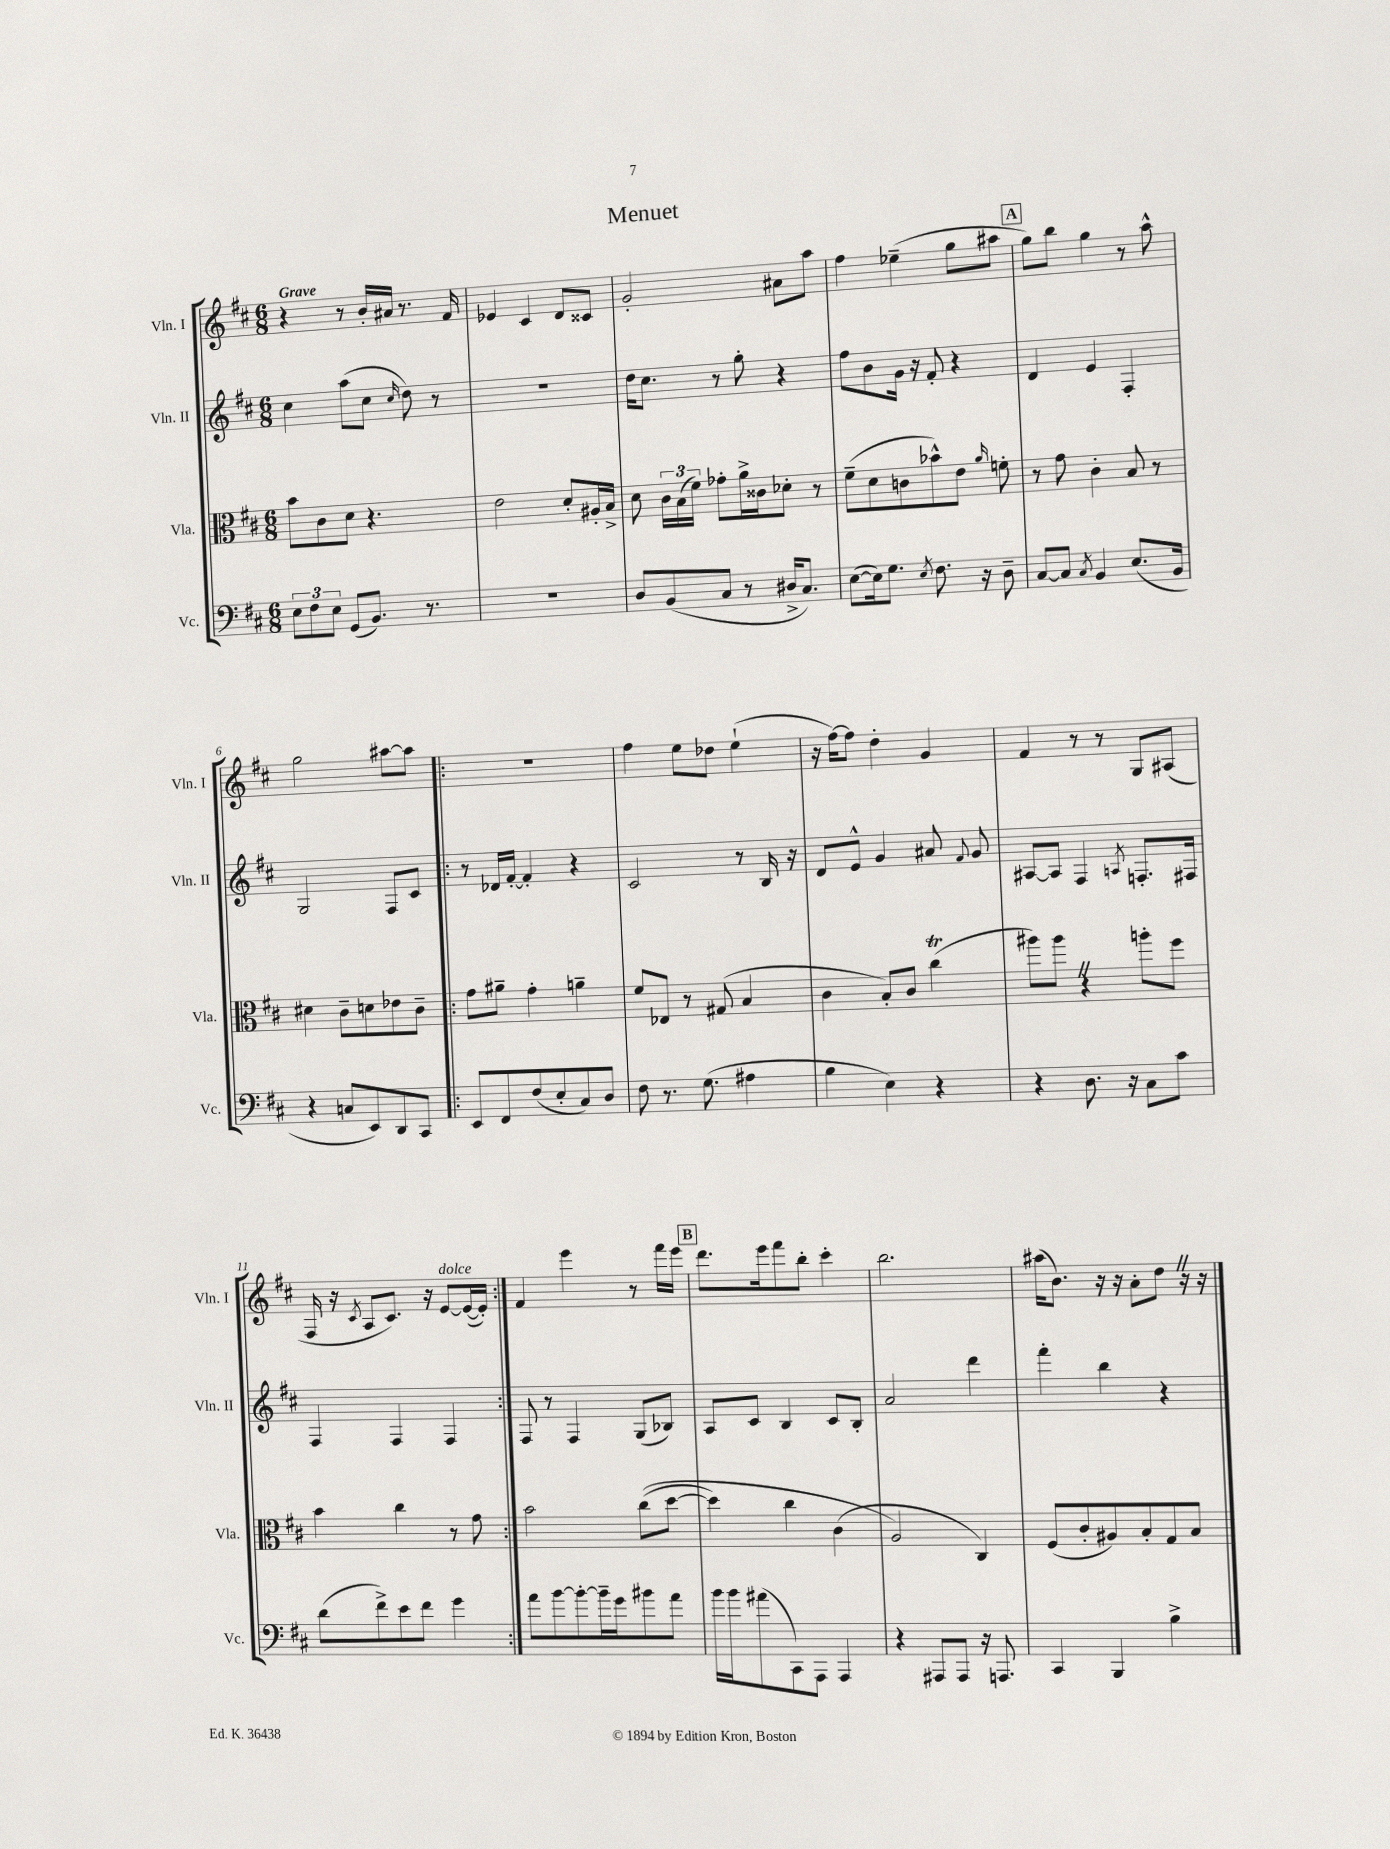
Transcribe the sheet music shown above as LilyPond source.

\header { title = "Menuet" }
<<
\new StaffGroup <<
\new Staff = "s0" \with { instrumentName = "Vln. I" shortInstrumentName = "Vln. I" } {
    \clef treble \key d \major \numericTimeSignature \time 6/8 \tempo "Grave"
    \autoBeamOff r4 r8 b'16[-. ais'16] r8. fis'16 |
    ees'4 cis'4 d'8[ cisis'8] |
    g'2-. ais'8[ a''8] |
    fis''4 ees''4--( g''8[ ais''8] |
    \mark \markup { \box "A" } g''8[) b''8] g''4 r8 a''8-^ |
    g''2 ais''8[~ ais''8] |
    \repeat volta 2 { R2. |
    fis''4 e''8[ des''8] e''4-!( |
    r16 fis''16[~) fis''8] d''4-. g'4 |
    fis'4 r8 r8 g8[ ais8]( |
    fis16 r16 \acciaccatura { cis'8 } a8[ cis'8.]) r16 e'8[~^\markup { \italic "dolce" } e'16~( e'16]-.) | }
    fis'4 e'''4 r8 fis'''16[ e'''16] |
    \mark \markup { \box "B" } d'''8.[ e'''16 fis'''8 b''8]-. cis'''4-. |
    b''2. |
    ais''16[( b'8.]) r16 r16 a'8[-. d''8] \once \override BreathingSign.text = \markup { \musicglyph "scripts.caesura.straight" } \breathe r16 r16 \bar "|." |
}
\new Staff = "s1" \with { instrumentName = "Vln. II" shortInstrumentName = "Vln. II" } {
    \clef treble \key d \major \numericTimeSignature \time 6/8
    \autoBeamOff cis''4 a''8[( cis''8] \grace { cis''16 } d''8) r8 |
    R2. |
    d''16[ cis''8.] r8 g''8-. r4 |
    fis''8[ b'8 g'16] r16 fis'8-. r4 |
    \mark \markup { \box "A" } d'4 e'4 fis4-. |
    g2 fis8[ cis'8] |
    \repeat volta 2 { r8 des'16[ fis'16]~-. fis'4-. r4 |
    cis'2 r8 b16 r16 |
    d'8[ e'8]-^ g'4 ais'8 \appoggiatura { fis'8 } g'8 |
    ais8[~ ais8] fis4 \acciaccatura { a8 } f8.[-. fis16] |
    fis4 fis4 fis4 | }
    fis8 r8 fis4 g8[( bes8]) |
    \mark \markup { \box "B" } a8[ cis'8] b4 cis'8[ b8]-. |
    a'2 d'''4 |
    fis'''4-. b''4 r4 \bar "|." |
}
\new Staff = "s2" \with { instrumentName = "Vla." shortInstrumentName = "Vla." } {
    \clef alto \key d \major \numericTimeSignature \time 6/8
    \autoBeamOff b'8[ cis'8 d'8] r4. |
    e'2 d'8[-. ais16-. b16]-> |
    d'8 \tuplet 3/2 { cis'16[ b16( fis'16]) } ges'8[-. a'16-> cisis'16 des'8]-. r8 |
    fis'8[--( d'8 c'8 bes'8-^) e'8] \grace { a'16 } f'8-. |
    \mark \markup { \box "A" } r8 g'8 cis'4-. b8 r8 |
    dis'4 cis'8[-- d'8 ees'8 cis'8]-- |
    \repeat volta 2 { g'8[ ais'8]-- g'4-. a'4-- |
    fis'8[ ees8] r8 gis8( b4 |
    cis'4 b8[-.) cis'8] cis''4\trill( |
    ais''8[) ais''8] \once \override BreathingSign.text = \markup { \musicglyph "scripts.caesura.straight" } \breathe r4 a''8[-. fis''8] |
    b'4 cis''4 r8 g'8 | }
    b'2 cis''8[(\( d''8]~ |
    \mark \markup { \box "B" } d''4) cis''4 cis'4( |
    a2\) cis4) |
    fis8[( cis'8-. ais8) b8-. g8 b8] \bar "|." |
}
\new Staff = "s3" \with { instrumentName = "Vc." shortInstrumentName = "Vc." } {
    \clef bass \key d \major \numericTimeSignature \time 6/8
    \autoBeamOff \tuplet 3/2 { e8[ fis8 e8] } g,8[( b,8.]) r8. |
    R2. |
    d8[ b,8( cis8] r8 dis16[-> cis8.]) |
    e8[~( e16) g8.] \acciaccatura { e8 } fis8. r16 d8-- |
    \mark \markup { \box "A" } cis8[~ cis8] \acciaccatura { cis8 } b,4 e8.[( b,16] |
    r4 c8[ e,8) d,8 cis,8] |
    \repeat volta 2 { e,8[ fis,8 fis8( e8-. cis8) d8] |
    fis8 r8. g8.( ais4 |
    b4 e4) r4 |
    r4 d8. r16 cis8[ cis'8] |
    d'8[( fis'8->) e'8 fis'8] g'4 | }
    a'8[ b'8~ b'8~-. b'16-- g'16 bis'8 a'8] |
    \mark \markup { \box "B" } b'16[ b'16 ais'8( cis,8) a,,8] a,,4 |
    r4 ais,,8[ ais,,8] r16 a,,8. |
    cis,4 b,,4 b4-> \bar "|." |
}
>>
>>
